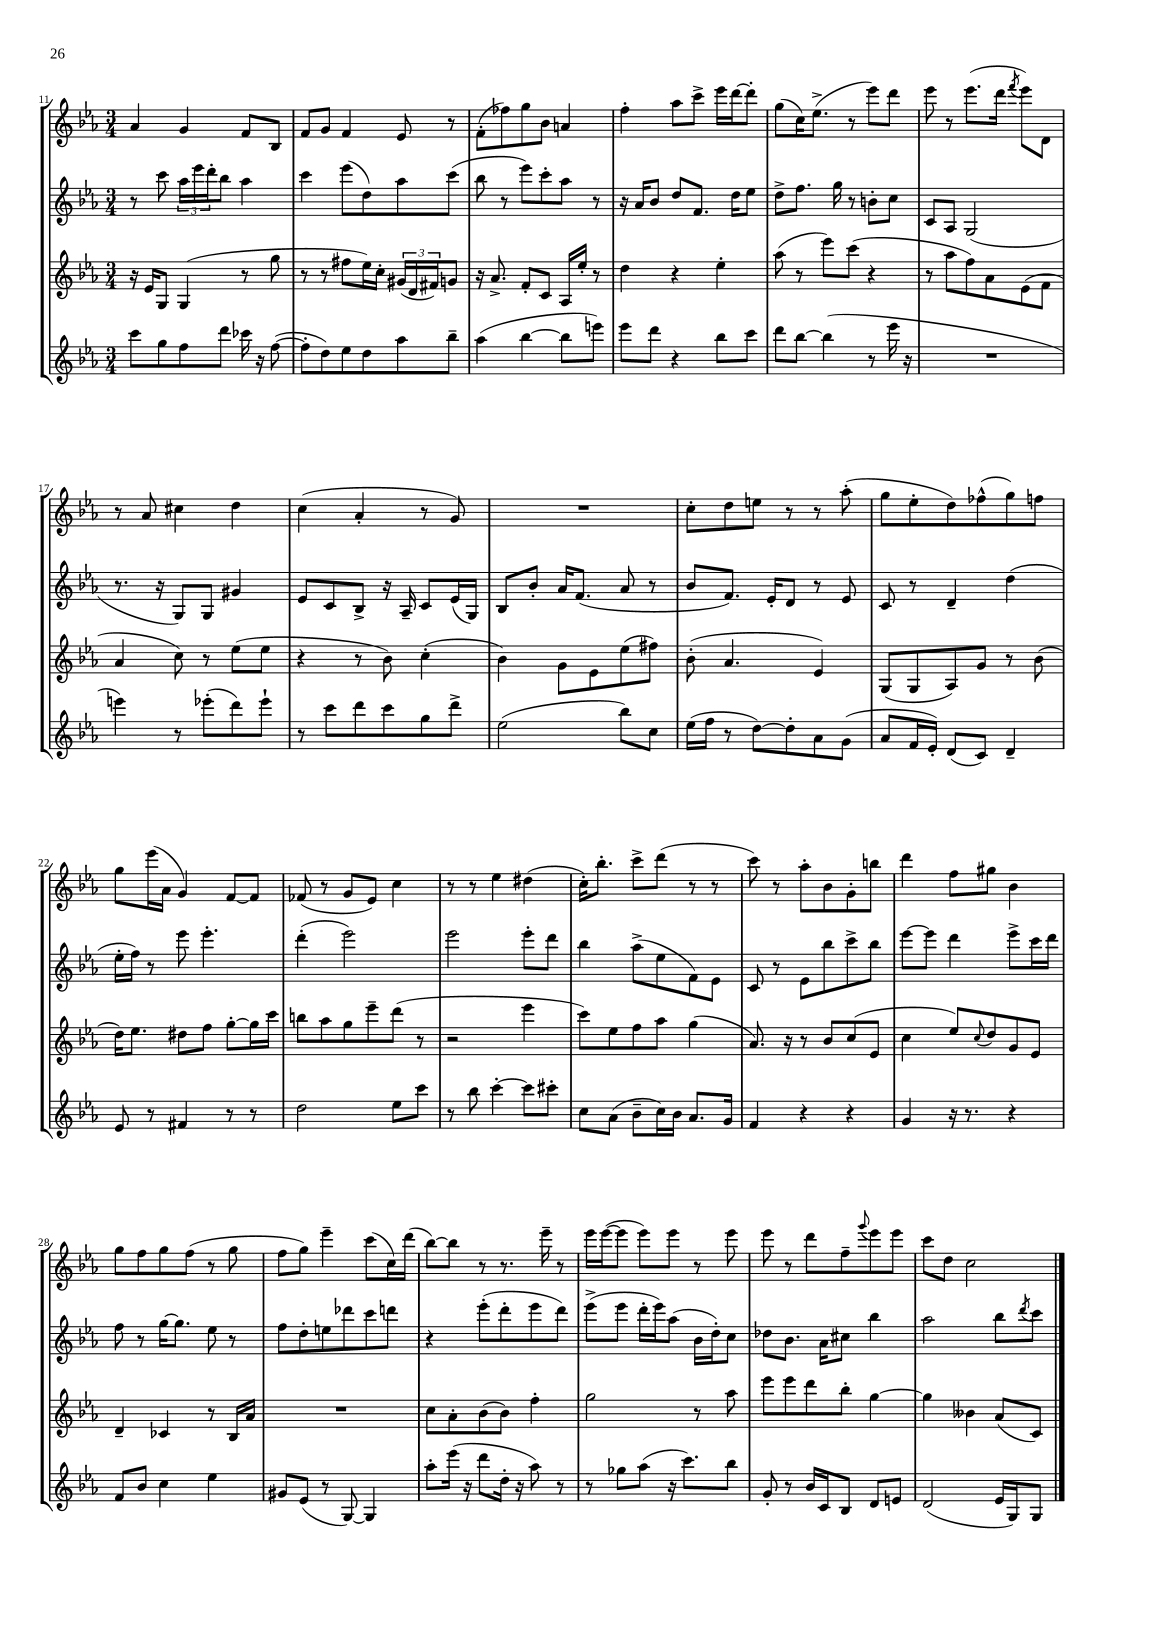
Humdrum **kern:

**kern	**kern	**kern	**kern
*staff4	*staff3	*staff2	*staff1
*clefG2	*clefG2	*clefG2	*clefG2
*k[b-e-a-]	*k[b-e-a-]	*k[b-e-a-]	*k[b-e-a-]
*M3/4	*M3/4	*M3/4	*M3/4
8ccc\L	16r	8r	4a-/
.	16e-/LK	.	.
8gg\	8G/J	8ccc\	.
8ff\	(4G/	24aa-\LL	4g/
.	.	24eee-\	.
.	.	24ddd'\J	.
8ddd\J	.	8bb-\J	.
16ccc-\	8r	4aa-\	8f/L
16r	.	.	.
([8ff\	8gg\	.	8B-/J
=	=	=	=
8ff'\]L	8r	4ccc\	8f/L
8dd\)	8r	.	8g/J
8ee-\	8ff#\L	(8eee-\L	4f/
8dd\	16ee-\L)	8dd\)	.
.	16cc'\JJ	.	.
8aa-\	(24g#/LL	8aa-\	8e-/
.	24d/	.	.
.	24f#/J)	.	.
8bb-~\J	8g/J	(8ccc\J	8r
=	=	=	=
(4aa-\	16r	8bb-\	(8f'\L
.	8.a-^/	.	.
.	.	8r	8ff-\)
[4bb-\	8f'/L	8eee-\L)	8gg\
.	8c/J	8ccc'\	8b-\J
8bb-\]L	16A-/LL	8aa-\J	4a/
.	16ee-'/JJ	.	.
8eee\J)	8r	8r	.
=	=	=	=
8eee-\L	4dd\	16r	4ff'\
.	.	16a-/LK	.
8ddd\J	.	8b-/J	.
4r	4r	8dd/L	8aa-\L
.	.	8.f/J	8ccc^\J
8bb-\L	4ee-'\	.	16eee-\LL
.	.	16dd\LK	[16ddd\J
8ccc\J	.	8ee-\J	8ddd'\]J
=	=	=	=
8ddd\L	(8aa-\	8dd^\L	(8gg\L
[8bb-\J	8r	8.ff\J	16cc\K)
.	.	.	(8.ee-^\J
(4bb-\]	8eee-\L)	.	.
.	.	16gg\	.
.	(8ccc\J	8r	8r
8r	4r	8b'\L	8eee-\L)
16eee-\	.	8cc\J	8ddd\J
16r	.	.	.
=	=	=	=
2.r	8r	8c/L	8eee-\
.	8aa-\L	8A-/J	8r
.	8ff\)	(2G/	(8.eee-\L
.	8a-\	.	.
.	.	.	16ddd\Jk
.	.	.	8qfff/
.	(8e-\	.	8eee-\L)
.	8f\J	.	8d\J
=	=	=	=
4eee\)	4a-/	8.r	8r
.	.	.	8a-/
.	.	16r	.
8r	8cc\)	8G/L)	4cc#\
(8eee-'\L	8r	8G/J	.
8ddd\)	(8ee-\L	4g#/	4dd\
8eee-`\J	8ee-\J	.	.
=	=	=	=
8r	4r	8e-/L	(4cc\
8ccc\L	.	8c/	.
8ddd\	8r	8B-^/J	4a-'/
8ccc\	8b-\)	16r	.
.	.	16A-~/	.
8gg\	(4cc'\	8c/L	8r
8ddd^\J	.	(16e-/L	8g/)
.	.	16G/JJ)	.
=	=	=	=
(2ee-\	4b-\)	8B-/L	2.r
.	.	8b-'/J	.
.	8g\L	16a-/LK	.
.	.	(8.f/J	.
.	8e-\	.	.
8bb-\L)	(8ee-\	8a-/	.
8cc\J	8ff#\J)	8r	.
=	=	=	=
(16ee-\LL	(8b-'\	8b-/L	8cc'\L
16ff\JJ	.	.	.
8r	4.a-/	8.f/J)	8dd\
[8dd\L)	.	.	8ee\J
.	.	16e-'/LK	.
8dd'\]	.	8d/J	8r
8a-\	4e-/)	8r	8r
(8g\J	.	8e-/	(8aa-'\
=	=	=	=
8a-/L	(8G/L	8c/	8gg\L
16f/L	8G/	8r	8ee-'\
16e-'/JJ)	.	.	.
(8d/L	8A-/)	4d~/	8dd\)
8c/J)	8g/J	.	(8ff-^^\
4d~/	8r	(4dd\	8gg\)
.	(8b-\	.	8ff\J
=	=	=	=
8e-/	16dd\LK)	16ee-'\LL	8gg\L
.	8.ee-\J	16ff\JJ)	.
8r	.	8r	(16eee-\L
.	.	.	16a-\JJ
4f#/	8dd#\L	8eee-\	4g/)
.	8ff\J	4.eee-'\	.
8r	[8gg'\L	.	[8f/L
8r	16gg\]L	.	8f/]J
.	16ccc\JJ	.	.
=	=	=	=
2dd\	8bb\L	(4ddd'\	(8f-/
.	8aa-\	.	8r
.	8gg\	2eee-\)	8g/L
.	8eee-~\	.	8e-/J)
8ee-\L	(8ddd\J	.	4cc\
8ccc\J	8r	.	.
=	=	=	=
8r	2r	2eee-\	8r
8bb-\	.	.	8r
[4ccc'\	.	.	4ee-\
8ccc\]L	4eee-\	8eee-'\L	(4dd#\
8ccc#'\J	.	8ddd\J	.
=	=	=	=
8cc\L	8ccc\L)	4bb-\	16cc'\LK)
.	.	.	8.bb-'\J
(8a-\J	8ee-\	.	.
8b-~\L	8ff\	(8aa-^\L	8ccc^\L
16cc\L)	8aa-\J	8ee-\	(8ddd\J
16b-\JJ	.	.	.
8.a-/L	(4gg\	8f\)	8r
.	.	8e-\J	8r
16g/Jk	.	.	.
=	=	=	=
4f/	8.a-/)	8c/	8ccc\)
.	.	8r	8r
.	16r	.	.
4r	8r	8e-\L	8aa-'\L
.	8b-/L	8bb-\	8b-\
4r	(8cc/	8ccc^\	8g'\
.	8e-/J	8bb-\J	8bb\J
=	=	=	=
4g/	4cc\	[8eee-\L	4ddd\
.	.	8eee-\]J	.
16r	8ee-/L)	4ddd\	8ff\L
8.r	.	.	.
.	8qqcc/	.	.
.	8dd/	.	8gg#\J
4r	8g/	8eee-^\L	4b-\
.	8e-/J	16ccc\L	.
.	.	16ddd\JJ	.
=	=	=	=
8f/L	4d~/	8ff\	8gg\L
8b-/J	.	8r	8ff\
4cc\	4c-/	[16gg\LK	8gg\
.	.	8.gg\]J	.
.	.	.	(8ff\J
4ee-\	8r	8ee-\	8r
.	16B-/LL	8r	8gg\
.	16a-/JJ	.	.
=	=	=	=
8g#/L	2.r	8ff\L	8ff\L
(8e-/J	.	8dd'\	8gg\J)
8r	.	8ee\	4eee-~\
[8G/)	.	8ddd-\	.
4G/]	.	8ccc\	(8ccc\L
.	.	8ddd\J	16cc\L)
.	.	.	(16ddd\JJ
=	=	=	=
8aa-'\L	8cc\L	4r	[8bb-\L)
(16eee-\Jk	8a-'\	.	8bb-\]J
16r	.	.	.
8ddd\L	(8b-\	(8eee-'\L	8r
16dd'\Jk	8b-\J)	8ddd'\	8.r
16r	.	.	.
8aa-\)	4ff'\	8eee-\	.
.	.	.	16eee-~\
8r	.	8ddd\J)	8r
=	=	=	=
8r	2gg\	(8eee-^\L	16eee-\LL
.	.	.	([16eee-\J
8gg-\L	.	8eee-\J	8eee-\]J
(8aa-\J	.	16ddd'\LL	8eee-\L)
.	.	16eee-\J)	.
16r	.	(8aa-\J	8eee-\J
8.ccc\L)	.	.	.
.	8r	16b-\LL	8r
.	.	16dd'\J)	.
8bb-\J	8aa-\	8cc\J	8eee-\
=	=	=	=
8g'/	8eee-\L	8dd-\L	8eee-\
8r	8eee-\	8.b-\J	8r
16b-/LL	8ddd\	.	8ddd\L
16c/J	.	16a-\LK	.
8B-/J	8bb-'\J	8cc#\J	8ff~\
.	.	.	8qqggg/
8d/L	[4gg\	4bb-\	8eee-\
8e/J	.	.	8eee-\J
=	=	=	=
(2d/	4gg\]	2aa-\	8ccc\L
.	.	.	8dd\J
.	4b--\	.	2cc\
16e-/LL	(8a-/L	8bb-\L	.
16G/J)	.	.	.
.	.	8qddd/	.
8G/J	8c/J)	8ccc\J	.
==	==	==	==
*-	*-	*-	*-
